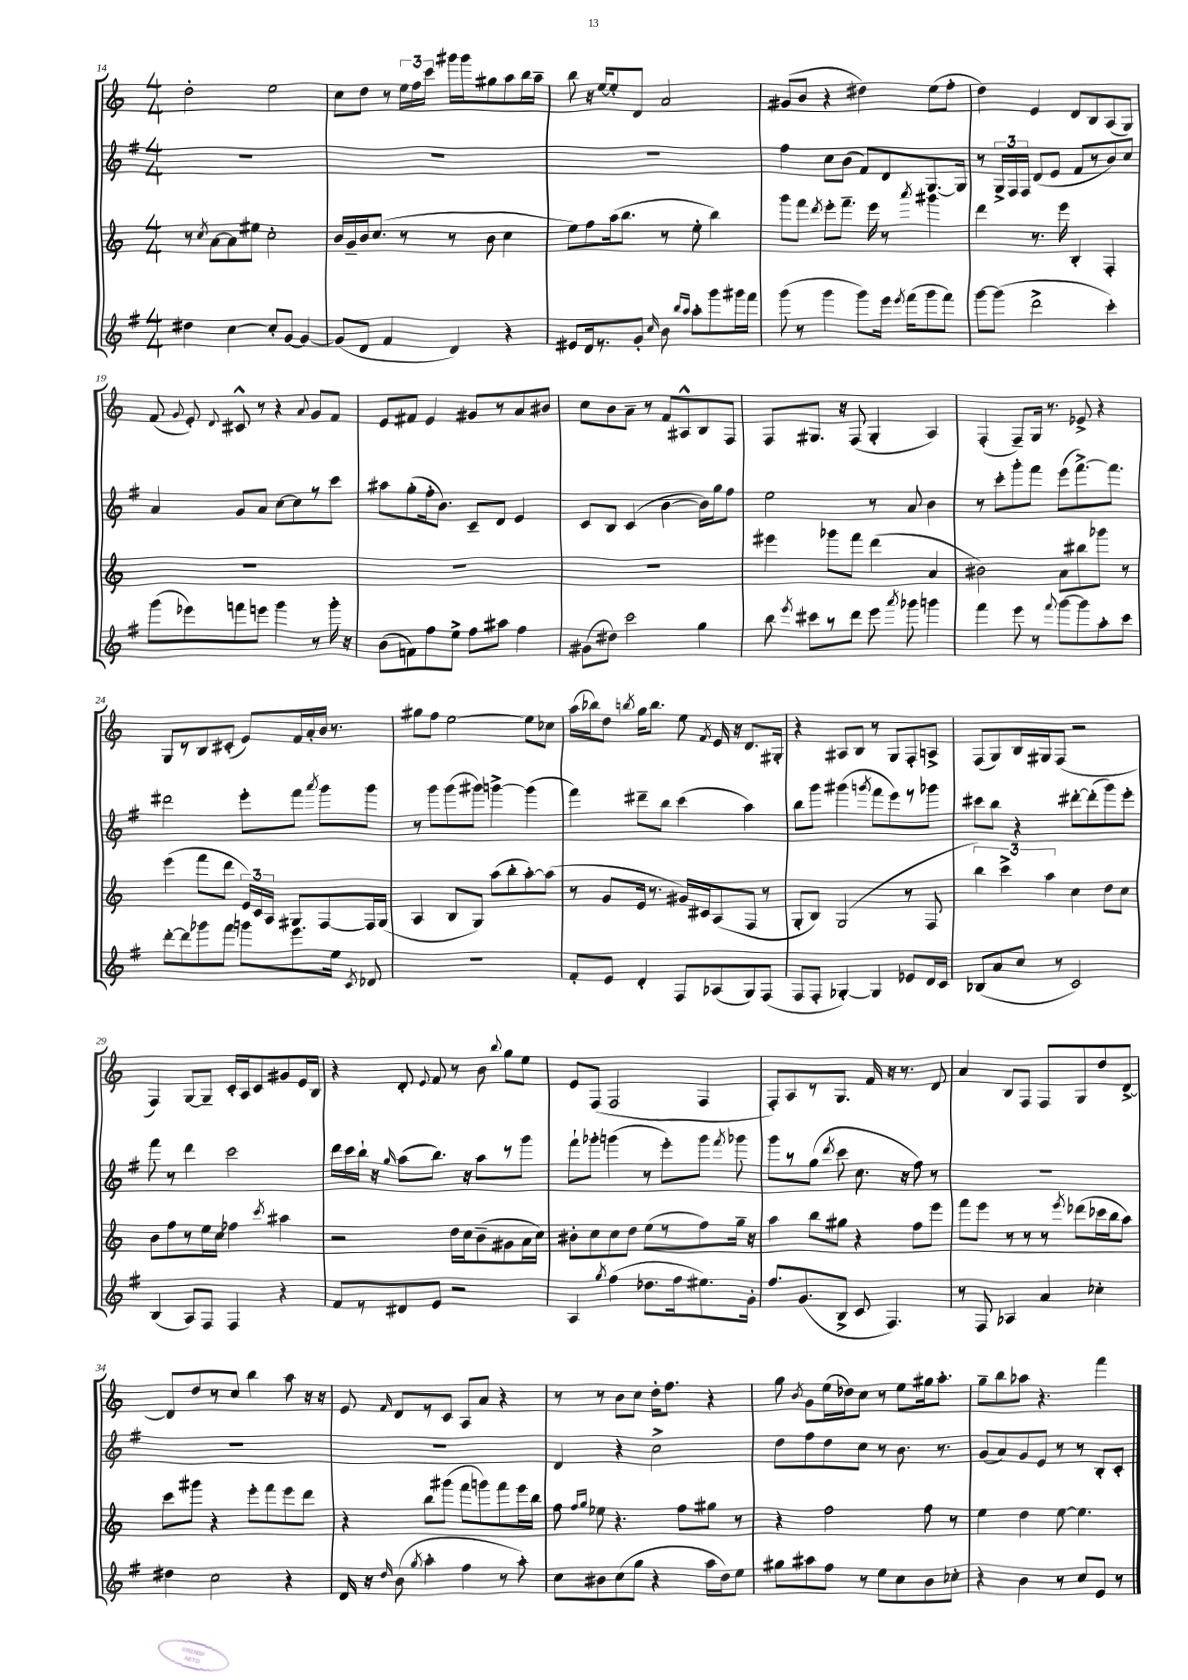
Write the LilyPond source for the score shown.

<<
\new StaffGroup <<
\new Staff = "s0" {
    \clef treble \key c \major \numericTimeSignature \time 4/4
    \autoBeamOff d''2-. e''2 |
    c''8[ d''8] r8 \tuplet 3/2 { e''16[ f''16 c'''16] } gis'''16[ gis'''16 gis''8 a''8 b''16 a''16]-- |
    b''8 r16 e''16[~ e''8-. d'8] a'2 |
    gis'8[( b'8] r4 dis''4) e''8[( f''8]-. |
    d''4) e'4 d'8[ b8 a8( g8]) |
    f'8( \appoggiatura { g'8 } e'8-.) \appoggiatura { d'8 } cis'8-^ r8 r4 \appoggiatura { a'8 } g'8[ f'8] |
    e'8[ fis'8] e'4 gis'8[ r8 a'8 bis'8] |
    c''8[ b'8 a'8]-- r8 f'8[ ais8-^ b8 f8] |
    f8[ gis8.] r16 f8( gis4-. a4) |
    f4-.( f8[--) g16] r8. ees'8-> r4 |
    g8[ r8 b8 cis'8]-.( e'8[) f'16 a'16-. b'16] r8. |
    gis''8[ f''8] e''2~ e''8[ ces''8] |
    a''16[( bes''16) d''8] \acciaccatura { b''8 } g''16[ b''8.] e''8 \acciaccatura { f'8 } e'16 r16 d'8.[ gis16]-. |
    r4 ais8[ b8] r8 g8[ f8-. a8]-> |
    f8[( g8) b16 gis16 f8]( r2 |
    f4) g8[~ g8]-- c'16[-. a16 c'8 gis'8 e'16 b16] |
    r4 d'8-. \appoggiatura { e'8 } f'8 r8 b'8 \appoggiatura { b''8 } g''8[ e''8] |
    e'8[ f8]( f2 f4 |
    f8[-.) a8 r8 g8.] f'16 r16 r8. d'8 |
    a'4 b8[ f8] f8[ g8 d''8 d'8]~-> |
    d'8[ d''8 r8 c''8] b''4 a''8 r16 r16 |
    e'8 \grace { f'16 } d'8[ r8 c'8] a8[ a'8] r4 |
    r8 r8 b'8[ c''8] d''16[-. f''8.] r4 |
    g''8 \acciaccatura { b'8 } g'8[ e''16( des''16) c''8] r8 e''8[ gis''16 a''8.]-. |
    g''8[-- b''8 aes''8] r4. f'''4 \bar "|." |
}
\new Staff = "s1" {
    \clef treble \key g \major \numericTimeSignature \time 4/4
    \autoBeamOff R1 |
    R1 |
    R1 |
    fis''4 c''8[ b'8]( fis'8[) d'8 g8.~ g16] |
    r8 \tuplet 3/2 { g16[-> fis16 fis16] } d'8[( e'8] fis'8[ r8 b'8) c''8] |
    a'4 g'8[ a'8] c''8[~ c''8 r8 c'''8] |
    ais''8[ g''8-.( fis''16-. b'8.]) c'8[-- d'8] e'4 |
    c'8[ b8] c'4( b'4~ b'16[) g''16 fis''8] |
    e''2 r8 a'8 b'4 |
    r8 c'''8[-. g'''8-. fis'''8] e'''8[( fis'''8.~->) fis'''8.] |
    dis'''2 e'''8[-. fis'''8] \acciaccatura { a'''8 } g'''8[ g'''8] |
    r8 g'''8[ g'''8( gis'''8]) g'''4~-> g'''4( |
    fis'''4) dis'''8[-- b''8] c'''4( a''4) |
    b''8[ g'''8] gis'''4( \acciaccatura { g'''8 } fis'''8[ e'''8) r8 ges'''8] |
    cis'''8[ b''8] r4 dis'''8[~-. dis'''8-.( g'''8) e'''8]-. |
    fis'''8 r8 d'''4 c'''2 |
    d'''16[ c'''16 b''16]-! r16 \grace { g''16 } a''8[( b''8.]) r16 a''8[ r8 g'''8] |
    fis'''8[-! ges'''8]-. g'''4( r8 e'''8[-.) g'''8] \acciaccatura { fis'''8 } ges'''8 |
    g'''8[ r8 g''8]( \acciaccatura { d'''8 } c'''8 c''8. r16 fis''8) r8 |
    R1 |
    R1 |
    R1 |
    d'4 r4 c''2-> |
    d''8[ fis''8 d''8 c''8] r8 b'8. r8. |
    g'8[( a'8) g'8 e'8] r8 r8 b8[-. c'8]-. \bar "|." |
}
\new Staff = "s2" {
    \clef treble \key c \major \numericTimeSignature \time 4/4
    \autoBeamOff r8 \acciaccatura { c''8 } a'8[~ a'8 eis''8] c''2-. |
    b'16[ g'16-- b'16 c''8.]( r8 r8 b'8 c''4 |
    e''8[) f''8 a''16( b''8.] r8 e''8-. b''4) |
    g'''8[ f'''8] \acciaccatura { d'''8 } e'''8[-. f'''8.]-- e'''16 r8 \acciaccatura { a'''8 } gis'''4 |
    d'''4 r8. e'''16 b4-. f4-. |
    R1 |
    R1 |
    R1 |
    eis'''4 ges'''8[ f'''8] d'''4( a'4 |
    bis'2) a'8[ bis''8 ges'''8] r8 |
    e'''4( f'''8[ d'''8] \tuplet 3/2 { e'16[) c'16 a16] } gis8[ f8~ f16 gis16]( |
    a4 b8[ g8]) a''8[( b''8-. a''8~-.) a''8]( |
    r8 g'8[ e'16] r8. gis'16[) cis'16 a8( f8] r8 |
    g8[-. b8]) g2( r8 f8 |
    \tuplet 3/2 { b''4) c'''4-> a''4 } c''4 d''8[ c''8] |
    b'8[ f''8 r8 e''16 c''16] fes''4 \acciaccatura { c'''8 } ais''4 |
    r2 d''16[ c''16 b'8--( gis'8 a'16 c''16]) |
    bis'8[-. c''8 c''8 d''8] e''8[( r8 f''8) g''16]-- r16 |
    a''4 b''8[ gis''8] r4 f''8[ e'''8] |
    f'''8[ e'''8] r8 r8 r8 \acciaccatura { e'''8 } des'''8[( ces'''16 b''16 a''8]) |
    c'''8[ gis'''8] r4 e'''8[-. f'''8 e'''8 d'''8] |
    r4 b''8[ gis'''8]( f'''8[ g'''8) f'''8 e'''16 b''16] |
    f''8 \grace { f''16[ g''16] } ees''8 r4. f''8[ gis''8] r8 |
    r4 f''2 f''8 r8 |
    e''4 d''4 e''8~ e''4. \bar "|." |
}
\new Staff = "s3" {
    \clef treble \key g \major \numericTimeSignature \time 4/4
    \autoBeamOff dis''4 c''4~ c''8[-. g'8]~ g'4~ |
    g'8[( d'8] fis'4 d'4) r4 |
    eis'8[ d'16 r8. g'8]-. \grace { c''16 } b'8 \grace { b''16[ a''16] } a''8[-. g'''8 gis'''16 fis'''16] |
    g'''8( r8 g'''4 g'''8[) e'''16] \acciaccatura { e'''8 } fis'''16[( g'''8 fis'''8]) |
    g'''8[~ g'''8]( d'''2-> c'''4-.) |
    g'''8[( ees'''8) f'''8 e'''8] g'''4 r8 g'''16-. r16 |
    b'8[( f'8) fis''8 e''8]-> fis''8[ ais''8] fis''4 |
    gis'8[( dis''8]) c'''2 g''4 |
    b''8 \acciaccatura { e'''8 } cis'''8[ r8 d'''8] e'''8 \acciaccatura { a'''8 } ges'''8 g'''4 |
    fis'''4 e'''8 r8 \appoggiatura { fis'''8 } g'''8[~ g'''8 a''8-. c'''8] |
    d'''8[~-. d'''8 ges'''8 fis'''8] g'''8[ e'''8. e''16] \acciaccatura { c'8 } des'8 |
    R1 |
    fis'8[-. e'8] d'4-. fis8[ aes8( g8) fis8]( |
    fis8[ fis8]-. ges4~-.) ges4 ees'8[ d'16 c'16] |
    bes8[( a'8 c''8] r8 c'2) |
    b4( a8[) fis8] fis4 r4 |
    fis'8[ r8 dis'8 e'8] r2 |
    a4 \acciaccatura { g''8 } fis''4( des''8.[ fis''16 eis''8.) g'16]-. |
    fis''8.[ g'8.( b8]-> c'8 fis4.) |
    r8 fis8 aes4 a'4 ces''4-. |
    dis''4 c''2 r4 |
    d'16 r16 \grace { d''16 } b'8( \acciaccatura { g''8 } a''4-. fis''4 r8 a''8-.) |
    c''8[ bis'8 c''8( g''8] r4 a''16[ d''16) e''8] |
    gis''8[ ais''8 fis''8] r8 e''8[ c''8 b'8 ces''8]-. |
    r4 b'4 r8 c''8[ e'8] r8 \bar "|." |
}
>>
>>
\layout { \context { \Score currentBarNumber = #14 } }
